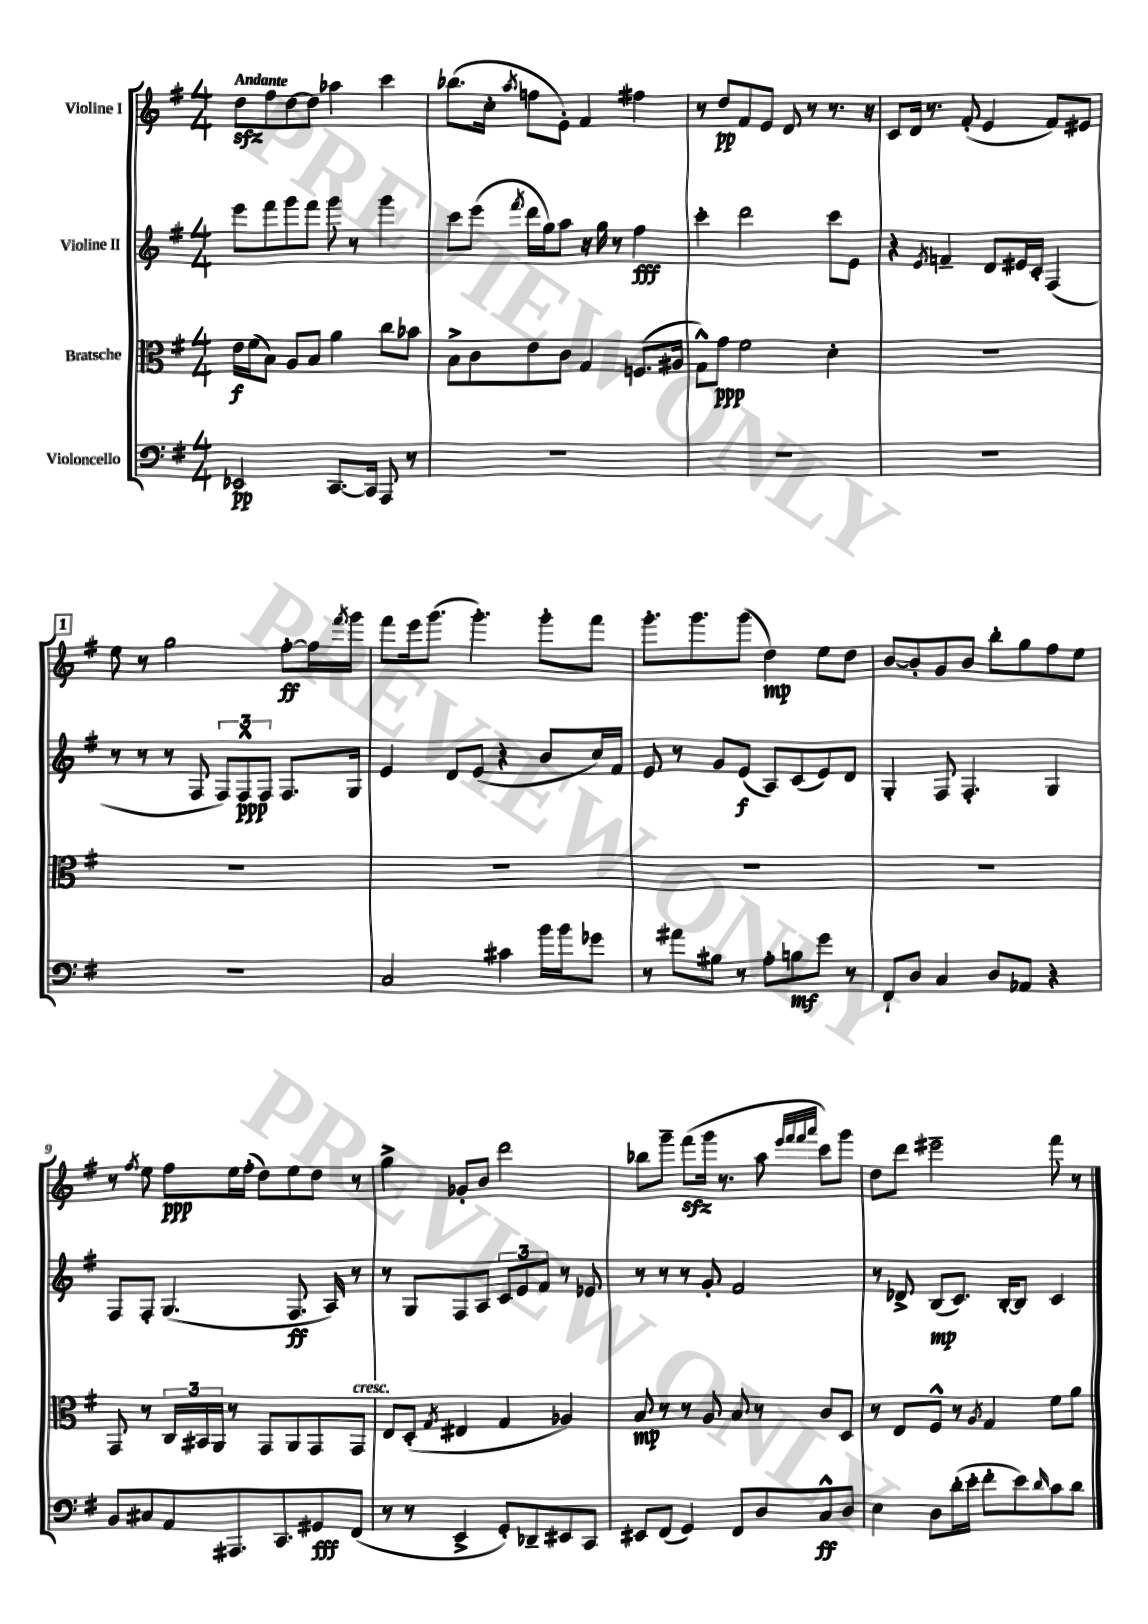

**kern	**dynam	**kern	**dynam	**kern	**dynam	**kern	**dynam
*part4	*part4	*part3	*part3	*part2	*part2	*part1	*part1
*staff4	*staff4	*staff3	*staff3	*staff2	*staff2	*staff1	*staff1
*I"Violoncello	*	*I"Bratsche	*	*I"Violine II	*	*I"Violine I	*
*clefF4	*	*clefC3	*	*clefG2	*	*clefG2	*
*k[f#]	*	*k[f#]	*	*k[f#]	*	*k[f#]	*
*M4/4	*	*M4/4	*	*M4/4	*	*M4/4	*
=1	=1	=1	=1	=1	=1	=1	=1
!	!	!	!	!	!	!LO:TX:a:B:t=Andante	!
2EE-X/	pp	16e\LL	f	8eee\L	.	8ddzz\L	.
.	.	(16f#\J	.	.	.	.	.
.	.	8B\J)	.	8fff#\	.	8ff#\	.
.	.	8A/L	.	8ggg\	.	[8dd\	.
.	.	8B/J	.	8fff#\J	.	8dd\J]	.
[8.CC/L	.	4a\	.	8ggg\	.	4aa-X\	.
.	.	.	.	8r	.	.	.
16CC/Jk]	.	.	.	.	.	.	.
8AAA/	.	8cc\L	.	4ggg\	.	4ccc\	.
8r	.	8b-X\J	.	.	.	.	.
=2	=2	=2	=2	=2	=2	=2	=2
1r	.	8B^\L	.	8ccc\L	.	(8.bb-X\L	.
.	.	8c\	.	(8eee\J	.	.	.
.	.	.	.	.	.	16cc'\Jk	.
.	.	.	.	8qfff#/	.	8qaa/	.
.	.	8e\	.	16ddd\LL	.	8ffn\L	.
.	.	.	.	16gg\J)	.	.	.
.	.	8c\J	.	8aa\J	.	8e'\J)	.
.	.	4G/	.	16r	.	4f#/	.
.	.	.	.	16gg\	.	.	.
.	.	.	.	8r	.	.	.
.	.	(8.Fn/L	.	4ff#\	fff	4ff#X\	.
.	.	16A#X/Jk	.	.	.	.	.
=3	=3	=3	=3	=3	=3	=3	=3
1r	.	8G^^\L)	.	4ccc'\	.	8r	.
.	.	8g\J	ppp	.	.	8dd/L	pp
.	.	2f#\	.	2ddd\	.	8f#/	.
.	.	.	.	.	.	8e/J	.
.	.	.	.	.	.	8d/	.
.	.	.	.	.	.	8r	.
.	.	4d'\	.	8ccc\L	.	8.r	.
.	.	.	.	8e\J	.	.	.
.	.	.	.	.	.	16r	.
=4	=4	=4	=4	=4	=4	=4	=4
1r	.	1r	.	4r	.	8c/L	.
.	.	.	.	.	.	16d/Jk	.
.	.	.	.	.	.	8.r	.
.	.	.	.	8qe/	.	.	.
.	.	.	.	4fn~/	.	.	.
.	.	.	.	.	.	(8f#'/	.
.	.	.	.	8d/L	.	4e/	.
.	.	.	.	16e#X/L	.	.	.
.	.	.	.	16c'/JJ	.	.	.
.	.	.	.	(4F#/	.	8f#/L)	.
.	.	.	.	.	.	8e#X/J	.
!!LO:LB:g=z
!!LO:REH:place=s1:t=1
=5	=5	=5	=5	=5	=5	=5	=5
1r	.	1r	.	8r	.	8ee\	.
.	.	.	.	8r	.	8r	.
.	.	.	.	8r	.	2gg\	.
.	.	.	.	8F#/	.	.	.
.	.	.	.	12F#/L)	.	.	.
.	.	.	.	12F#^^/	ppp	.	.
.	.	.	.	12F#/J	.	.	.
.	.	.	.	8.F#/L	.	[8ff#'\L	ff
.	.	.	.	.	.	16ff#\L]	.
.	.	.	.	.	.	8qfff#/	.
.	.	.	.	16G/Jk	.	16ggg\JJ	.
=6	=6	=6	=6	=6	=6	=6	=6
2C/	.	1r	.	4e/	.	8fff#\L	.
.	.	.	.	.	.	16eee\k	.
.	.	.	.	.	.	(8.ggg\J	.
.	.	.	.	8d/L	.	.	.
.	.	.	.	(8e/J	.	4.ggg'\)	.
4c#X\	.	.	.	4r	.	.	.
16b\LL	.	.	.	8b/L	.	8ggg'\L	.
16b\J	.	.	.	.	.	.	.
8g-X\J	.	.	.	16cc/L)	.	8fff#\J	.
.	.	.	.	16f#/JJ	.	.	.
=7	=7	=7	=7	=7	=7	=7	=7
8r	.	1r	.	8e/	.	8.ggg'\L	.
8a#X\L	.	.	.	8r	.	.	.
.	.	.	.	.	.	8.ggg\	.
8B#X\J	.	.	.	8g/L	.	.	.
8r	.	.	.	(8e/J	f	(8ggg\J	.
8A'\L	.	.	.	8A/L)	.	4dd\)	mp
8Bn\	mf	.	.	(8c/	.	.	.
8g\J	.	.	.	8e/)	.	8ee\L	.
8r	.	.	.	8d/J	.	8dd\J	.
=8	=8	=8	=8	=8	=8	=8	=8
8FF#`/L	.	1r	.	4G'/	.	[8b/L	.
8D/J	.	.	.	.	.	8b'/]	.
4C/	.	.	.	8F#/	.	8g/	.
.	.	.	.	4.F#'/	.	8b/J	.
8D/L	.	.	.	.	.	8bb'\L	.
8AA-X/J	.	.	.	.	.	8gg\	.
4r	.	.	.	4G/	.	8ff#\	.
.	.	.	.	.	.	8ee\J	.
!!LO:LB:g=z
=9	=9	=9	=9	=9	=9	=9	=9
8BB/L	.	8GG/	.	8F#/L	.	8r	.
.	.	.	.	.	.	8qff#/	.
8C#X/	.	8r	.	8F#'/J	.	8ee\	.
8AA/	.	24C/LL	.	(4.G/	.	8ff#\L	ppp
.	.	24BB#X/	.	.	.	.	.
.	.	24AA/JJ	.	.	.	.	.
8.AAA#X/	.	8r	.	.	.	16ee\L	.
.	.	.	.	.	.	(16ff#'\JJ	.
.	.	8GG/L	.	.	.	8dd\L)	.
8.CC/	.	.	.	.	.	.	.
.	.	8AA/	.	8.F#/	ff	8ee\	.
8GG#X/	fff	8GG/	.	.	.	8dd\J	.
.	.	.	.	16A/)	.	.	.
!	!	!LO:TX:a:i:t=cresc.	!	!	!	!	!
(8FF#/J	.	8GG/J	.	8r	.	8r	.
=10	=10	=10	=10	=10	=10	=10	=10
8r	.	8E/L	.	8r	.	4gg^\	.
8r	.	(8D'/J	.	8G/L	.	.	.
.	.	8qG/	.	.	.	.	.
4EE^/	.	4E#X/	.	8F#/	.	8g-X'/L	.
.	.	.	.	8A/J	.	8b/J	.
8GG'/L)	.	4G/	.	12c/L	.	2ddd\	.
.	.	.	.	12e/	.	.	.
8DD-X~/	.	.	.	.	.	.	.
.	.	.	.	12f#/J	.	.	.
8EE#X/	.	4A-X/)	.	8r	.	.	.
8CC/J	.	.	.	8e-X/	.	.	.
=11	=11	=11	=11	=11	=11	=11	=11
8EE#X/L	.	8B/	mp	8r	.	8bb-X\L	.
(8FF#/J	.	8r	.	8r	.	8ggg~\J	.
4GG/)	.	8r	.	8r	.	(8fff#zz\L	.
.	.	8A/	.	8g'/	.	16ggg\Jk	.
.	.	.	.	.	.	8.r	.
8FF#/L	.	8B/	.	2f#/	.	.	.
8D/	.	8r	.	.	.	8aa\	.
.	.	.	.	.	.	32qqeee/LLL	.
.	.	.	.	.	.	32qqfff#/	.
.	.	.	.	.	.	32qqfff#/	.
.	.	.	.	.	.	32qqaaa/JJJ	.
8C^^/	ff	8c/L	.	.	.	8ccc\L)	.
8D/J	.	8D/J	.	.	.	8ggg\J	.
=12	=12	=12	=12	=12	=12	=12	=12
4E\	.	8r	.	8r	.	8dd\L	.
.	.	8E/L	.	8d-X^/	.	8ddd\J	.
8D\L	.	8F#^^/J	.	(8B/L	mp	2eee#X~\	.
(16d'\L	.	8r	.	8.c/J)	.	.	.
16e'\JJ	.	.	.	.	.	.	.
.	.	8qA/	.	.	.	.	.
8f#'\L	.	4G/	.	.	.	.	.
.	.	.	.	[16B'/KL	.	.	.
8e\)	.	.	.	8B/J]	.	.	.
16qqd/	.	.	.	.	.	.	.
8c\	.	8f#\L	.	4c/	.	8fff#\	.
8d\J	.	8a\J	.	.	.	8r	.
==	==	==	==	==	==	==	==
*-	*-	*-	*-	*-	*-	*-	*-
